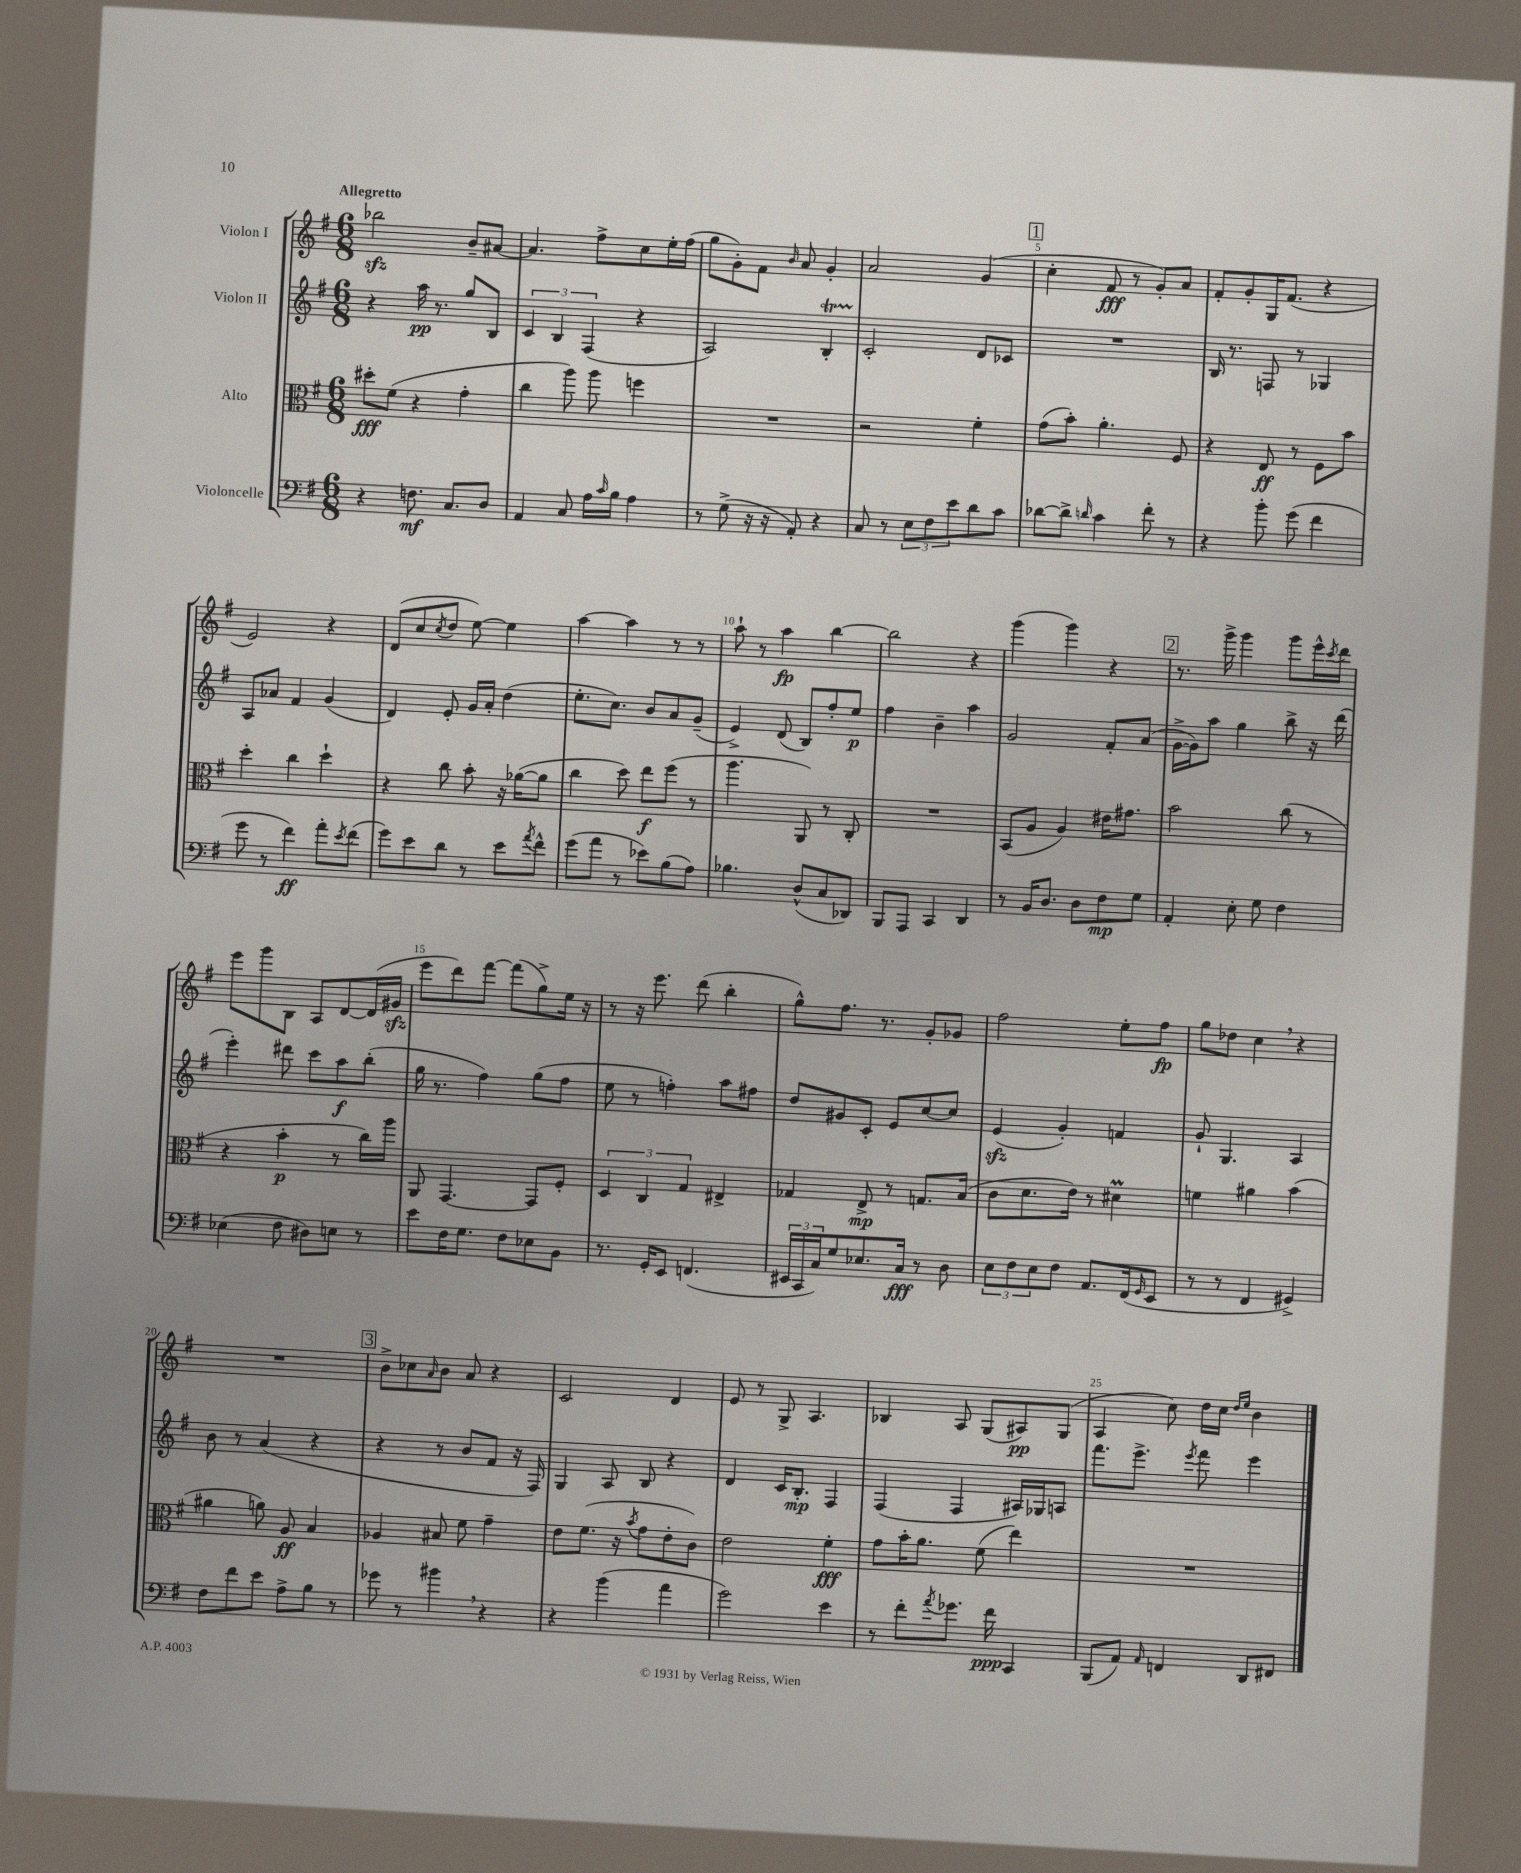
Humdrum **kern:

**kern	**dynam	**kern	**dynam	**kern	**dynam	**kern	**dynam
*part4	*part4	*part3	*part3	*part2	*part2	*part1	*part1
*staff4	*staff4	*staff3	*staff3	*staff2	*staff2	*staff1	*staff1
*I"Violoncelle	*	*I"Alto	*	*I"Violon II	*	*I"Violon I	*
*clefF4	*	*clefC3	*	*clefG2	*	*clefG2	*
*k[f#]	*	*k[f#]	*	*k[f#]	*	*k[f#]	*
*M6/8	*	*M6/8	*	*M6/8	*	*M6/8	*
=1	=1	=1	=1	=1	=1	=1	=1
!	!	!	!	!	!	!LO:TX:a:B:t=Allegretto	!
4r	.	8dd#X'\L	fff	4r	.	2bb-Xzz\	.
.	.	(8f#\J	.	.	.	.	.
8.Fn\	mf	4r	.	16aa\	pp	.	.
.	.	.	.	8.r	.	.	.
8.C/L	.	.	.	.	.	.	.
.	.	4g'\	.	8gg/L	.	8b~/L	.
8D/J	.	.	.	8B/J	.	[8a#X/J	.
=2	=2	=2	=2	=2	=2	=2	=2
4AA/	.	4cc\	.	6c/	.	4.a#/]	.
.	.	.	.	6B/	.	.	.
8C/	.	8aa\)	.	.	.	.	.
.	.	.	.	(6F#/	.	.	.
16A\LL	.	8aa\	.	.	.	8ff#^\L	.
16qqc/	.	.	.	.	.	.	.
16B\JJ	.	.	.	.	.	.	.
4A\	.	4ffn\	.	4r	.	8cc\	.
.	.	.	.	.	.	16ee'\L	.
.	.	.	.	.	.	(16ff#\JJ	.
=3	=3	=3	=3	=3	=3	=3	=3
8r	.	2.r	.	2A/)	.	8gg\L	.
(8G^\	.	.	.	.	.	8g'\)	.
16r	.	.	.	.	.	8f#\J	.
16r	.	.	.	.	.	.	.
.	.	.	.	.	.	16qqb/	.
8AA'/)	.	.	.	.	.	8a/	.
4r	.	.	.	4Bt'/	.	4g'/	.
=4	=4	=4	=4	=4	=4	=4	=4
8C/	.	2r	.	2c'/	.	2a/	.
8r	.	.	.	.	.	.	.
12E\L	.	.	.	.	.	.	.
12F#\	.	.	.	.	.	.	.
12e\	.	.	.	.	.	.	.
8d\	.	4f#'\	.	8d/L	.	(4g/	.
8c\J	.	.	.	8c-X/J	.	.	.
!!LO:REH:place=s1:t=1
=5	=5	=5	=5	=5	=5	=5	=5
[8d-X\L	.	(8g\L	.	2.r	.	4cc'\	.
8d-^\J]	.	8b'\J)	.	.	.	.	.
16qqdn/	.	.	.	.	.	.	.
4c\	.	4.a'\	.	.	.	8f#/	fff
.	.	.	.	.	.	8r	.
8f#'\	.	.	.	.	.	8g'/L)	.
8r	.	8F#/	.	.	.	8a/J	.
=6	=6	=6	=6	=6	=6	=6	=6
4r	.	4r	.	16B/	.	8f#'/L	.
.	.	.	.	8.r	.	.	.
.	.	.	.	.	.	8g'/	.
8b'\	.	8E/	ff	8Fn/	.	16G/K	.
.	.	.	.	.	.	(8.f#/J	.
(8g\	.	8r	.	8r	.	.	.
4f#\	.	8F#\L	.	4G-X/	.	4r	.
.	.	8b\J	.	.	.	.	.
!!LO:LB:g=z
=7	=7	=7	=7	=7	=7	=7	=7
8g\	.	4dd'\	.	8A/L	.	2e/)	.
8r	.	.	.	8a-X/J	.	.	.
4f#\)	ff	4cc\	.	4f#/	.	.	.
8a'\L	.	4dd`\	.	(4g/	.	4r	.
8qe/	.	.	.	.	.	.	.
(8f#\J	.	.	.	.	.	.	.
=8	=8	=8	=8	=8	=8	=8	=8
8g\L)	.	4r	.	4d/)	.	(8d/L	.
8e\	.	.	.	.	.	8cc/	.
.	.	.	.	.	.	8qcc/	.
8d\J	.	8cc\	.	8e'/	.	8dd/J	.
8r	.	8b'\	.	16g/LL	.	[8ee\)	.
.	.	.	.	16a'/JJ	.	.	.
8e\L	.	16r	.	(4dd\	.	4ee\]	.
.	.	([16a-X\KL	.	.	.	.	.
8qa/	.	.	.	.	.	.	.
8f#^^\J	.	8a-\J]	.	.	.	.	.
=9	=9	=9	=9	=9	=9	=9	=9
(8g\L	.	4cc\	.	8.ee'\L	.	[4aa\	.
8a\J	.	.	.	.	.	.	.
.	.	.	.	8.cc\J)	.	.	.
8r	.	8dd\)	.	.	.	4aa\]	.
8e-X\L)	.	8ee\L	f	8b/L	.	.	.
(8B\	.	(8ff#\J	.	8a/	.	8r	.
8A\J)	.	8r	.	(8g~/J	.	8r	.
=10	=10	=10	=10	=10	=10	=10	=10
4.B-X\	.	4.aa\	.	4e^/)	.	8aa`\	.
.	.	.	.	.	.	8r	.
.	.	.	.	(8d/	.	4aa\	fp
(8D^^/L	.	8AA/)	.	8B/L)	.	.	.
8C/	.	8r	.	8ff#'/	.	[4bb\	.
8DD-X/J)	.	8C'/	.	8ee/J	p	.	.
=11	=11	=11	=11	=11	=11	=11	=11
8BBB/L	.	2.r	.	4ff#\	.	2bb\]	.
8AAA/J	.	.	.	.	.	.	.
4CC/	.	.	.	4b~\	.	.	.
4DD/	.	.	.	4aa\	.	4r	.
=12	=12	=12	=12	=12	=12	=12	=12
8r	.	(8BB/L	.	2g/	.	(4ggg\	.
16BB/KL	.	8A/J	.	.	.	.	.
8.D/J	.	.	.	.	.	.	.
.	.	4A/)	.	.	.	4ggg\)	.
8D\L	.	.	.	.	.	.	.
8F#\	mp	16e#X\KL	.	8f#'/L	.	4r	.
.	.	8.g#X\J	.	.	.	.	.
8G\J	.	.	.	(8a/J	.	.	.
!!LO:REH:place=s1:t=2
=13	=13	=13	=13	=13	=13	=13	=13
4AA'/	.	2b\	.	[16g^\LL	.	8.r	.
.	.	.	.	16g\J])	.	.	.
.	.	.	.	8aa\J	.	.	.
.	.	.	.	.	.	16ggg^\	.
8E'\	.	.	.	4gg\	.	4ggg\	.
8G\	.	.	.	.	.	.	.
4F#\	.	(8cc\	.	8bb^\	.	8ggg\L	.
.	.	8r	.	16r	.	16eee^^\L	.
.	.	.	.	.	.	8qccc/	.
.	.	.	.	(16ddd\	.	16ddd\JJ	.
!!LO:LB:g=z
=14	=14	=14	=14	=14	=14	=14	=14
(4E-X\	.	4r	.	4eee'\)	.	8eee\L	.
.	.	.	.	.	.	8ggg\	.
8F#\	.	4b'\	p	8ddd#X\	.	8B\J	.
8D#X\L)	.	.	.	8ccc\L	.	8A/L	.
8En\J	.	8r	.	8aa\	f	[8d/	.
8r	.	16cc\LL)	.	(8bb'\J	.	(16d/L]	.
.	.	16aa\JJ	.	.	.	16g#Xzz/JJ	.
=15	=15	=15	=15	=15	=15	=15	=15
8e\L	.	8AA/	.	16gg\	.	8eee\L	.
.	.	.	.	8.r	.	.	.
16F#\K	.	[4.GG/	.	.	.	8ddd\)	.
8.G\J	.	.	.	.	.	.	.
.	.	.	.	4ff#\)	.	[8fff#\J	.
8F#\L	.	.	.	.	.	(8fff#\L]	.
8E-X\	.	8GG/L]	.	(8gg\L	.	8gg^\)	.
8BB\J	.	8F#'/J	.	8ff#\J	.	16ee\Jk	.
.	.	.	.	.	.	16r	.
=16	=16	=16	=16	=16	=16	=16	=16
8.r	.	6D/	.	8ee\	.	8r	.
.	.	.	.	8r	.	16r	.
.	.	6C/	.	.	.	.	.
16GG'/KL	.	.	.	.	.	8.eee\	.
8EE/J	.	.	.	4ffn'\)	.	.	.
.	.	6G/	.	.	.	.	.
(4.FFn/	.	.	.	.	.	(8ddd\	.
.	.	4E#X^/	.	8aa\L	.	4bb'\	.
.	.	.	.	8ff#X\J	.	.	.
=17	=17	=17	=17	=17	=17	=17	=17
24EE#X/LL	.	4G-X/	.	8dd/L	.	8gg^^\L)	.
24CC/	.	.	.	.	.	.	.
24C/J)	.	.	.	.	.	.	.
8G/	.	.	.	8g#X/	.	8.ff#\J	.
8.E-X/	.	8E^/	mp	8c'/J	.	.	.
.	.	.	.	.	.	8.r	.
.	.	8r	.	8e/L	.	.	.
16C/Jk	fff	.	.	.	.	.	.
8r	.	8.Gn/L	.	[8cc/	.	8g'/L	.
8D\	.	.	.	8cc/J]	.	8g-X/J	.
.	.	(16B/Jk	.	.	.	.	.
=18	=18	=18	=18	=18	=18	=18	=18
12E\L	.	8c\L	.	(4ezz/	.	2ff#\	.
12F#\	.	.	.	.	.	.	.
.	.	8.d\	.	.	.	.	.
12E\	.	.	.	.	.	.	.
8F#\J	.	.	.	4g'/)	.	.	.
.	.	16e\Jk)	.	.	.	.	.
8.AA/L	.	8r	.	.	.	.	.
.	.	4d#Xm\	.	4fn/	.	8ee'\L	.
(16FF#/k	.	.	.	.	.	.	.
16qqGG/	.	.	.	.	.	.	.
8EE/J	.	.	.	.	.	8ff#\J	fp
=19	=19	=19	=19	=19	=19	=19	=19
8r	.	4fn\	.	8g`/	.	8gg\L	.
8r	.	.	.	4.G/	.	8dd-X\J	.
4FF#/	.	4a#X\	.	.	.	4cc,\	.
4GG#X^/)	.	(4b\	.	4A/	.	4r	.
!!LO:LB:g=z
=20	=20	=20	=20	=20	=20	=20	=20
8F#\L	.	4a#X\	.	8b\	.	2.r	.
8f#\	.	.	.	8r	.	.	.
8e\J	.	8an\)	.	(4a/	.	.	.
8A^\L	.	8A/	ff	.	.	.	.
8B\J	.	4B/	.	4r	.	.	.
8r	.	.	.	.	.	.	.
!!LO:REH:place=s1:t=3
=21	=21	=21	=21	=21	=21	=21	=21
8g-X\	.	4A-X/	.	4r	.	8b^\L	.
8r	.	.	.	.	.	8cc-X\	.
.	.	.	.	.	.	16qqa/	.
4b#X,\	.	8B#X/	.	8r	.	8b\J	.
.	.	8f#\	.	8b/L	.	8a/	.
4r	.	4g~\	.	8f#/J	.	4r	.
.	.	.	.	16r	.	.	.
.	.	.	.	16F#/)	.	.	.
=22	=22	=22	=22	=22	=22	=22	=22
4r	.	8e\L	.	4G/	.	2c/	.
.	.	(8.f#\J	.	.	.	.	.
(4b\	.	.	.	8A/	.	.	.
.	.	16r	.	.	.	.	.
.	.	8qb/	.	.	.	.	.
.	.	8g\L	.	8B/	.	.	.
4a\	.	8e'\	.	4r	.	4d/	.
.	.	8c\J)	.	.	.	.	.
=23	=23	=23	=23	=23	=23	=23	=23
2g\)	.	2e\	.	4d/	.	8e/	.
.	.	.	.	.	.	8r	.
.	.	.	.	16c/KL	.	8G^/	.
.	.	.	.	8.B'/J	mp	.	.
.	.	.	.	.	.	4.A/	.
4e\	.	4f#'\	fff	4F#/	.	.	.
=24	=24	=24	=24	=24	=24	=24	=24
8r	.	8g\L	.	(4F#/	.	4B-X/	.
8f#'\L	.	16b'\K	.	.	.	.	.
.	.	8.a\J	.	.	.	.	.
8qa/	.	.	.	.	.	.	.
8.g-X\J	.	.	.	4F#/	.	8A/	.
.	.	(8f#\	.	.	.	(8G/L	.
16f#\	ppp	.	.	.	.	.	.
4CC/	.	4ee\)	.	16A#X/LL)	.	8A#X/)	pp
.	.	.	.	16G-X/J	.	.	.
.	.	.	.	8An/J	.	(8G/J	.
=25	=25	=25	=25	=25	=25	=25	=25
(8BBB/L	.	2.r	.	8.fff#\L	.	4A/	.
8AA/J)	.	.	.	.	.	.	.
.	.	.	.	8.eee^\J	.	.	.
16qqAA/	.	.	.	.	.	.	.
4FFn/	.	.	.	.	.	8cc\)	.
.	.	.	.	8qeee/	.	.	.
.	.	.	.	8fff#\	.	16dd\LL	.
.	.	.	.	.	.	16cc\JJ	.
.	.	.	.	.	.	16qqdd/LL	.
.	.	.	.	.	.	16qqee/JJ	.
8DD/L	.	.	.	4eee\	.	4b\	.
8FF#X/J	.	.	.	.	.	.	.
==	==	==	==	==	==	==	==
*-	*-	*-	*-	*-	*-	*-	*-
